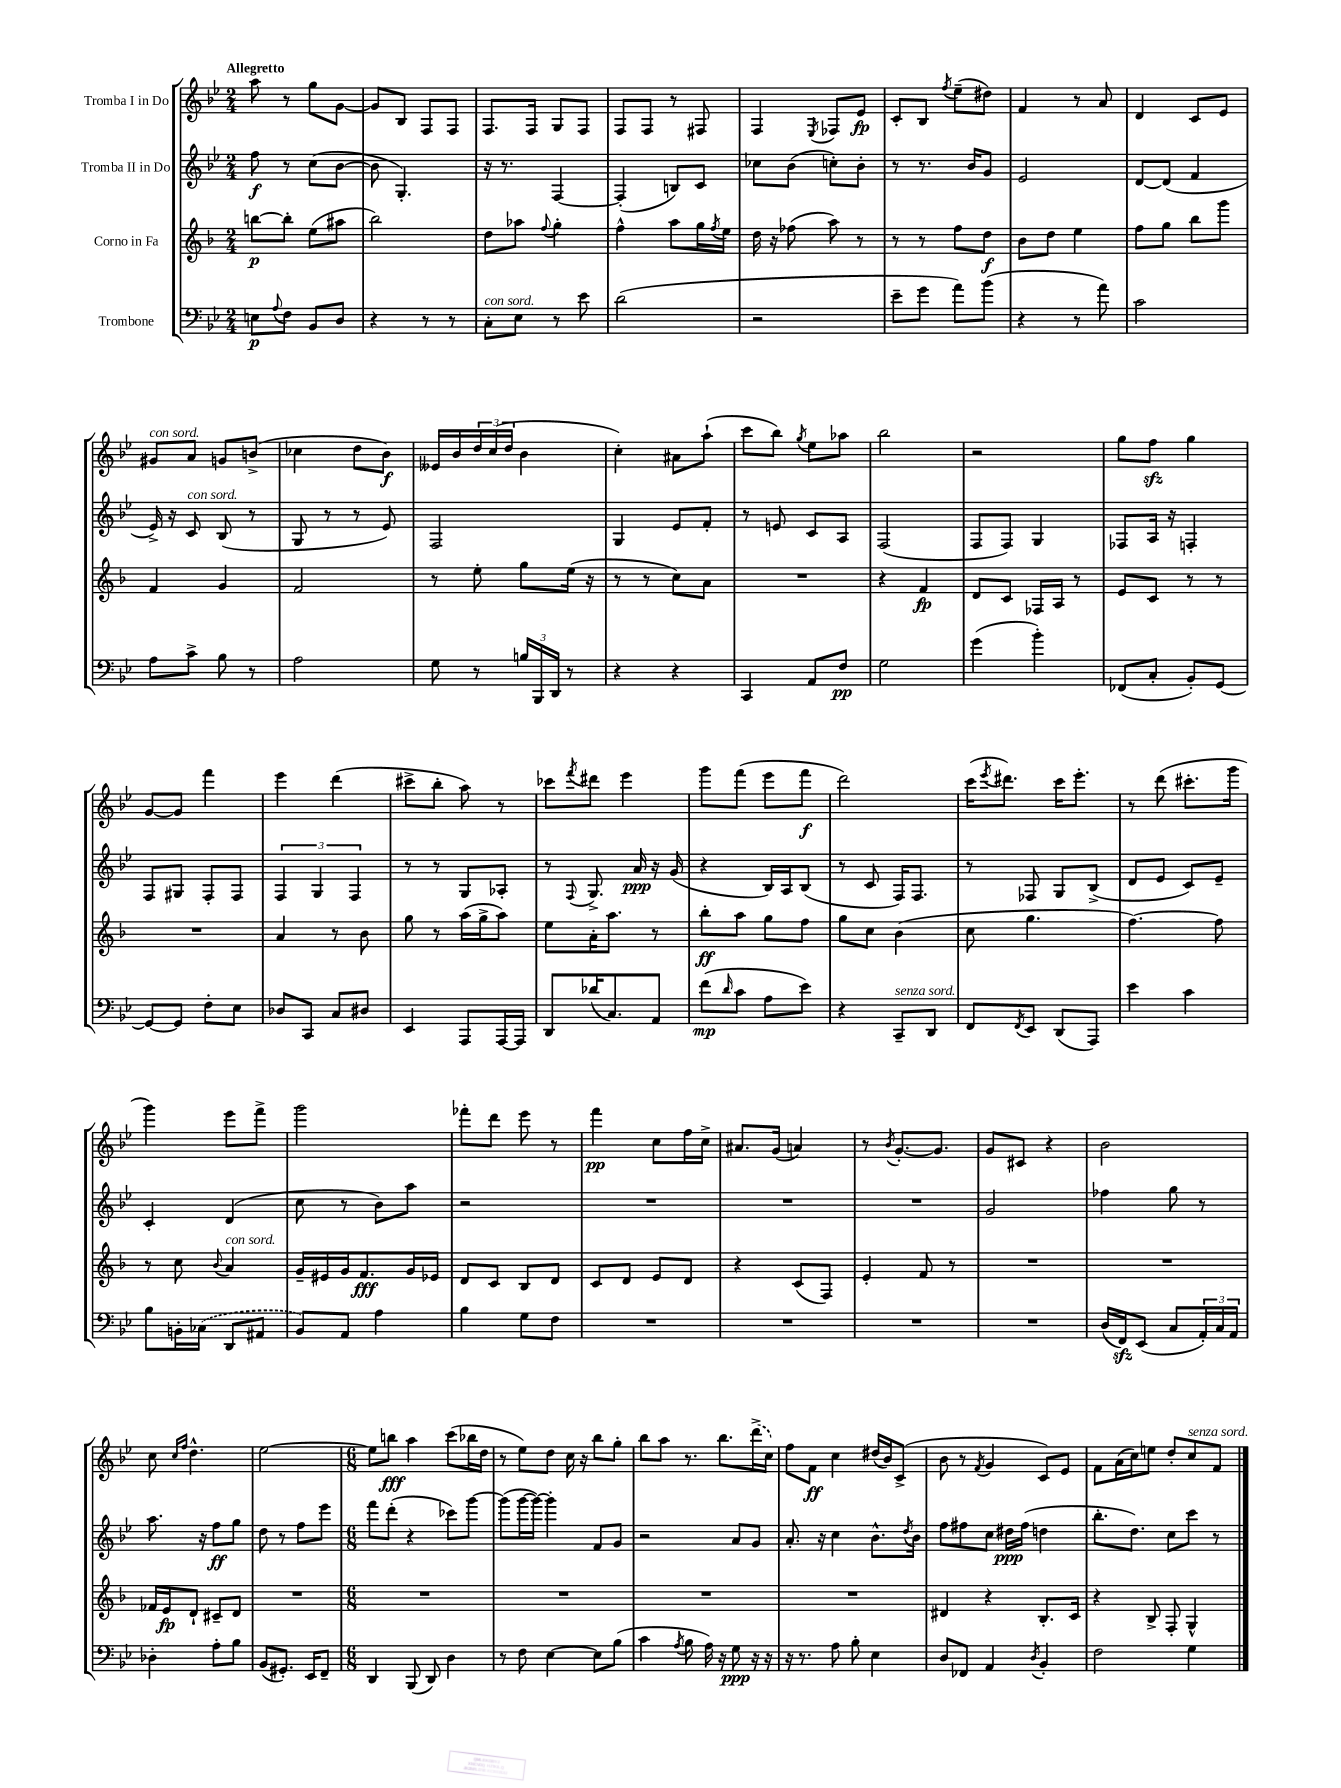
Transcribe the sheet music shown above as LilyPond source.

<<
\new StaffGroup <<
\new Staff = "s0" \with { instrumentName = "Tromba I in Do" } {
    \clef treble \key bes \major \numericTimeSignature \time 2/4 \tempo "Allegretto"
    a''8 r8 g''8 g'8~ |
    g'8 bes8 f8 f8 |
    f8. f16 g8 f8 |
    f8 f8 r8 fis8 |
    f4 \acciaccatura { ees8 } fes8 ees'8\fp |
    c'8-. bes8 \acciaccatura { f''8 } ees''8--( dis''8) |
    f'4 r8 a'8 |
    d'4 c'8 ees'8 |
    gis'8^\markup { \italic "con sord." } a'8 g'8 b'8->( |
    ces''4 d''8 bes'8\f) |
    eeses'16 bes'16 \tuplet 3/2 { d''16 c''16( d''16 } bes'4 |
    c''4-.) ais'8 a''8-!( |
    c'''8 bes''8) \acciaccatura { g''8 } ees''8 aes''8 |
    bes''2 |
    r2 |
    g''8 f''8\sfz g''4 |
    g'8~ g'8 f'''4 |
    ees'''4 d'''4( |
    cis'''8-> bes''8-. a''8) r8 |
    ces'''8 \acciaccatura { f'''8 } dis'''8 ees'''4 |
    g'''8 f'''8( ees'''8 f'''8\f |
    d'''2) |
    c'''16( \acciaccatura { ees'''8 } dis'''8.) c'''16 ees'''8.-. |
    r8 d'''8( cis'''8.-. g'''16 |
    g'''4) ees'''8 f'''8-> |
    g'''2 |
    fes'''8-. d'''8 ees'''8 r8 |
    f'''4\pp c''8 f''16 c''16-> |
    ais'8. g'16( a'4) |
    r8 \acciaccatura { bes'8 } g'8.~-. g'8. |
    g'8 cis'8 r4 |
    bes'2 |
    c''8 \grace { c''16 f''16 } d''4.-^ |
    ees''2~ |
    \numericTimeSignature \time 6/8 ees''8 b''8\fff a''4 c'''8( bes''16 d''16 |
    r8 ees''8) d''8 c''16 r16 bes''8 g''8-. |
    bes''8 a''8 r8. bes''8. \once \slurDashed d'''16->( c''16) |
    f''8 f'8\ff c''4 dis''16( bes'16) c'8->( |
    bes'8 r8 \acciaccatura { f'8 } g'4 c'8) ees'8 |
    f'8 a'16( c''16) e''8 d''8-. c''8^\markup { \italic "senza sord." } f'8 \bar "|." |
}
\new Staff = "s1" \with { instrumentName = "Tromba II in Do" } {
    \clef treble \key bes \major \numericTimeSignature \time 2/4
    f''8\f r8 c''8( bes'8~ |
    bes'8 g4.-.) |
    r16 r8. f4~ |
    f4-.( b8) c'8 |
    ces''8 bes'8( c''8-.) bes'8-. |
    r8 r8. bes'16 g'8 |
    ees'2 |
    d'8~ d'8( f'4 |
    ees'16->) r16 c'8^\markup { \italic "con sord." } bes8( r8 |
    g8 r8 r8 ees'8) |
    f2 |
    g4 ees'8 f'8-. |
    r8 e'8 c'8 a8 |
    f2( |
    f8 f8) g4 |
    fes8 a16 r16 f4-. |
    f8 gis8 f8-. f8 |
    \tuplet 3/2 { f4 g4 f4 } |
    r8 r8 g8 aes8-. |
    r8 \appoggiatura { f8 } g8.-> a'16\ppp r16 g'16( |
    r4 bes16) a16 bes8( |
    r8 c'8 f16) f8. |
    r8 fes8 g8 bes8->( |
    d'8 ees'8 c'8) ees'8-- |
    c'4-. d'4( |
    c''8 r8 bes'8) a''8 |
    r2 |
    R2 |
    R2 |
    R2 |
    g'2 |
    fes''4 g''8 r8 |
    a''8. r16 f''8\ff g''8 |
    d''8 r8 f''8 ees'''8 |
    \numericTimeSignature \time 6/8 f'''8 d'''8-.( r4 ces'''8) g'''8~ |
    g'''8( g'''16~ g'''16~) g'''4-. f'8 g'8 |
    r2 a'8 g'8 |
    a'8.-. r16 c''4 bes'8.-^ \acciaccatura { d''8 } bes'16 |
    f''8 fis''8 c''8 dis''16\ppp fis''16( d''4 |
    bes''8.-. d''8.) c''8 c'''8 r8 \bar "|." |
}
\new Staff = "s2" \with { instrumentName = "Corno in Fa" } {
    \clef treble \key f \major \numericTimeSignature \time 2/4
    b''8~\p b''8-. e''8( ais''8 |
    bes''2) |
    d''8 aes''8 \appoggiatura { f''8 } g''4-. |
    f''4-^ a''8 g''16 \acciaccatura { f''8 } e''16 |
    d''16 r16 fes''8( a''8) r8 |
    r8 r8 f''8 d''8\f |
    bes'8 d''8 e''4 |
    f''8 g''8 bes''8 g'''8 |
    f'4 g'4 |
    f'2 |
    r8 e''8-. g''8 e''16( r16 |
    r8 r8 c''8) a'8 |
    R2 |
    r4 f'4\fp |
    d'8 c'8 fes16 a16 r8 |
    e'8 c'8 r8 r8 |
    R2 |
    a'4 r8 bes'8 |
    g''8 r8 a''16( g''16-> a''8) |
    e''8 a'16-. a''8. r8 |
    bes''8-.\ff a''8 g''8 f''8 |
    g''8 c''8 bes'4( |
    c''8 g''4. |
    f''4.~) f''8 |
    r8 c''8 \appoggiatura { bes'8 } a'4^\markup { \italic "con sord." } |
    g'16-- eis'16 g'16 f'8.\fff g'16 ees'16 |
    d'8 c'8 bes8 d'8 |
    c'8 d'8 e'8 d'8 |
    r4 c'8( f8) |
    e'4-. f'8 r8 |
    R2 |
    R2 |
    fes'16 e'16\fp d'8-! cis'8-- d'8 |
    R2 |
    \numericTimeSignature \time 6/8 R2. |
    R2. |
    R2. |
    R2. |
    dis'4 r4 bes8.-. c'16 |
    r4 bes8-> f8-. g4-^ \bar "|." |
}
\new Staff = "s3" \with { instrumentName = "Trombone" } {
    \clef bass \key bes \major \numericTimeSignature \time 2/4
    e8\p \appoggiatura { a8 } f8 bes,8 d8 |
    r4 r8 r8 |
    c8-.^\markup { \italic "con sord." } ees8 r8 ees'8 |
    d'2( |
    r2 |
    ees'8-- g'8 a'8) bes'8( |
    r4 r8 a'8) |
    c'2 |
    a8 c'8-> bes8 r8 |
    a2 |
    g8 r8 \tuplet 3/2 { b16 bes,,16 d,16 } r8 |
    r4 r4 |
    c,4 a,8 f8\pp |
    g2 |
    g'4( bes'4-.) |
    fes,8( c8-. bes,8-.) g,8~ |
    g,8~ g,8 f8-. ees8 |
    des8 c,8 c8 dis8 |
    ees,4 a,,8 a,,16~ a,,16 |
    d,8 des'16( c8.) a,8 |
    f'8\mp( \grace { d'16 } c'8 a8 ees'8) |
    r4 c,8--^\markup { \italic "senza sord." } d,8 |
    f,8 \acciaccatura { f,8 } ees,8 d,8( a,,8) |
    ees'4 c'4 |
    bes8 b,16-. \once \slurDashed ces16( d,8 ais,8 |
    bes,8) a,8 a4 |
    bes4 g8 f8 |
    R2 |
    R2 |
    R2 |
    R2 |
    d16( f,16\sfz) ees,8( c8 \tuplet 3/2 { a,16-.) c16 a,16 } |
    des4-. a8-. bes8 |
    bes,8( gis,8.-.) ees,16 f,8-- |
    \numericTimeSignature \time 6/8 d,4 bes,,8( d,8) d4 |
    r8 f8 ees4~ ees8 bes8( |
    c'4 \acciaccatura { a8 } bes8 a16) r16 g8\ppp r16 r16 |
    r16 r8. a8 bes8-. ees4 |
    d8 fes,8 a,4 \acciaccatura { d8 } bes,4-. |
    f2 g4 \bar "|." |
}
>>
>>
\layout { \context { \Score \remove "Bar_number_engraver" } }
